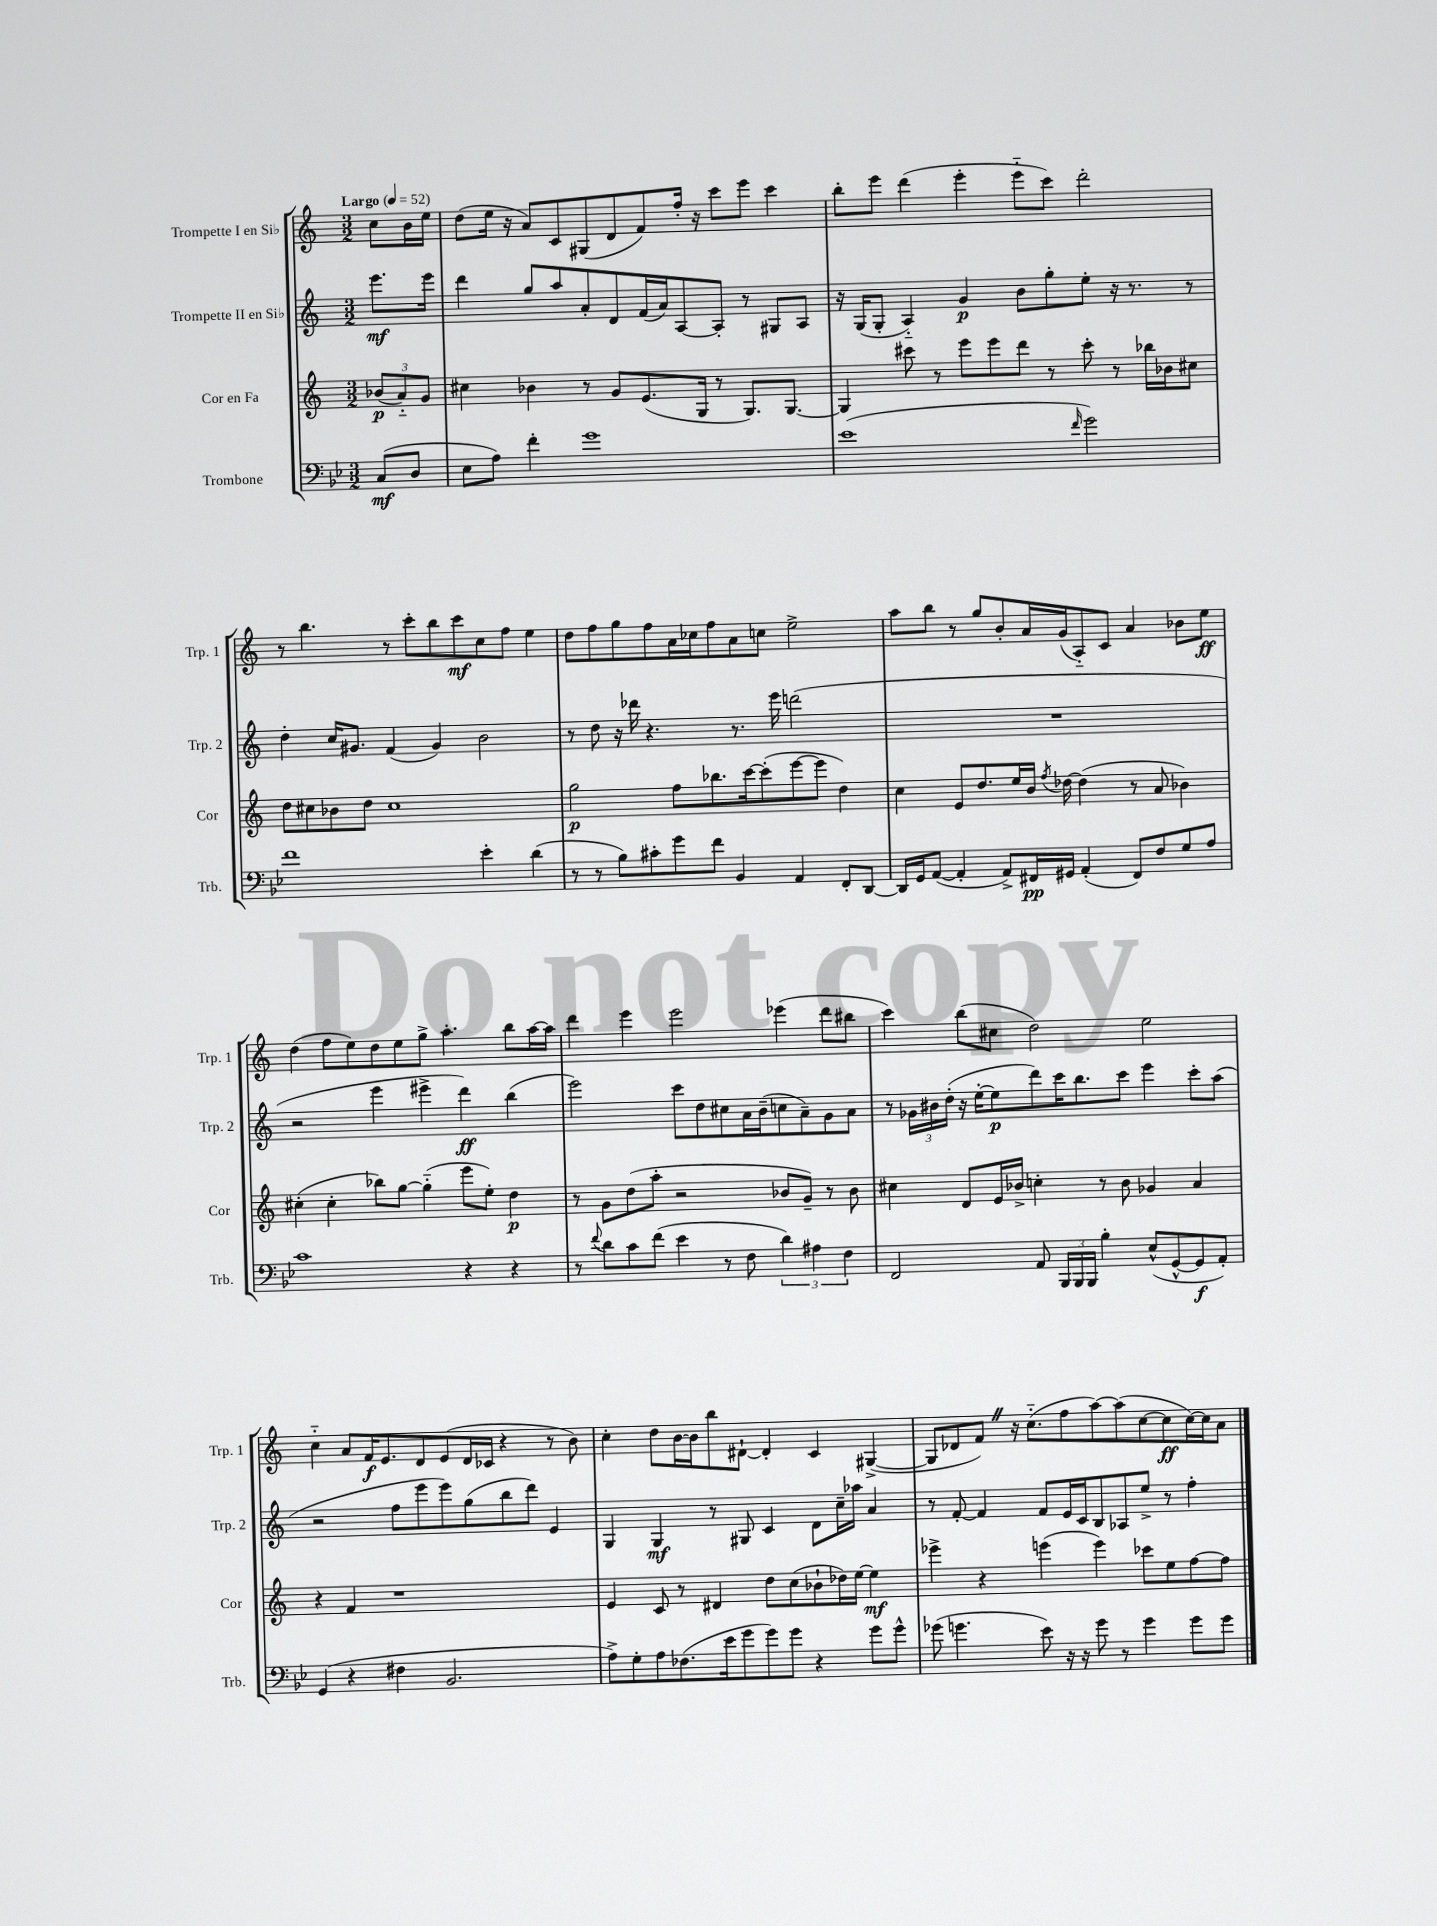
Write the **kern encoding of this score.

**kern	**dynam	**kern	**dynam	**kern	**dynam	**kern	**dynam
*part4	*part4	*part3	*part3	*part2	*part2	*part1	*part1
*staff4	*staff4	*staff3	*staff3	*staff2	*staff2	*staff1	*staff1
*I"Trombone	*	*I"Cor en Fa	*	*I"Trompette II en Si♭	*	*I"Trompette I en Si♭	*
*I'Trb.	*	*I'Cor	*	*I'Trp. 2	*	*I'Trp. 1	*
*clefF4	*	*clefG2	*	*clefG2	*	*clefG2	*
*k[b-e-]	*	*k[]	*	*k[]	*	*k[]	*
*M3/2	*	*M3/2	*	*M3/2	*	*M3/2	*
*MM52	*	*MM52	*	*MM52	*	*MM52	*
=	=	=	=	=	=	=	=
!	!	!	!	!	!	!LO:TX:a:B:t=Largo	!
(8C/L	mf	(12b-X/L	p	8.eee\L	mf	8cc\L	.
.	.	12a/)	.	.	.	.	.
8D/J	.	.	.	.	.	16b\L	.
.	.	12g/J	.	.	.	.	.
.	.	.	.	16eee\Jk	.	16ee\JJ	.
=1	=1	=1	=1	=1	=1	=1	=1
8E-\L	.	4cc#X\	.	4ddd\	.	(8dd\L	.
8A\J)	.	.	.	.	.	16ee\Jk	.
.	.	.	.	.	.	16r	.
4f'\	.	4b-X\	.	8gg/L	.	8a/L)	.
.	.	.	.	8aa/	.	8c/	.
1g	.	8r	.	8a'/	.	(8G#X/	.
.	.	8g/L	.	8d/	.	8d/	.
.	.	(8.e/	.	(16f/L	.	8f/)	.
.	.	.	.	16a/J)	.	.	.
.	.	.	.	[8A/	.	16ff'/Jk	.
.	.	16G/Jk	.	.	.	16r	.
.	.	8r	.	8A'/J]	.	8ccc\L	.
.	.	8.G/L)	.	8r	.	8eee\J	.
.	.	.	.	8G#X/L	.	4ccc\	.
.	.	[8.G/J	.	.	.	.	.
.	.	.	.	8A/J	.	.	.
=2	=2	=2	=2	=2	=2	=2	=2
(1e-	.	4G/]	.	16r	.	8bb'\L	.
.	.	.	.	(16G/KL	.	.	.
.	.	.	.	8G'/J	.	8eee\J	.
.	.	8ccc#X\	.	4A/)	.	(4ddd\	.
.	.	8r	.	.	.	.	.
.	.	8eee\L	.	4g/	p	4eee'\	.
.	.	8eee\	.	.	.	.	.
.	.	8ddd\J	.	8b\L	.	8eee\L	.
.	.	8r	.	8gg'\	.	8ccc\J)	.
16qqf/	.	.	.	.	.	.	.
2g\)	.	8ccc#'\	.	8ee'\J	.	2ddd'\	.
.	.	8r	.	16r	.	.	.
.	.	.	.	8.r	.	.	.
.	.	16bb-X\LL	.	.	.	.	.
.	.	16b-X\J	.	.	.	.	.
.	.	8cc#X\J	.	8r	.	.	.
!!LO:LB:g=z
=3	=3	=3	=3	=3	=3	=3	=3
1f	.	8dd\L	.	4dd'\	.	8r	.
.	.	8cc#X\	.	.	.	4.bb\	.
.	.	8b-X\	.	16cc/KL	.	.	.
.	.	.	.	8.g#X/J	.	.	.
.	.	8dd\J	.	.	.	.	.
.	.	1cc#	.	(4f/	.	8r	.
.	.	.	.	.	.	8ccc'\L	.
.	.	.	.	4g#/)	.	8bb\	.
.	.	.	.	.	.	8ccc\	mf
4e-'\	.	.	.	2b\	.	8cc\	.
.	.	.	.	.	.	8ff\J	.
(4d\	.	.	.	.	.	4ee\	.
=4	=4	=4	=4	=4	=4	=4	=4
8r	.	2gg\	p	8r	.	8dd\L	.
8r	.	.	.	8dd\	.	8ff\	.
8B-\L)	.	.	.	16r	.	8gg\	.
.	.	.	.	16ddd-X\	.	.	.
8c#X'\	.	.	.	4.r	.	8ff\	.
8g\	.	8ff\L	.	.	.	16a\L	.
.	.	.	.	.	.	16cc-X\J	.
8f\J	.	8.bb-X\	.	.	.	8ff\	.
4BB-/	.	.	.	8.r	.	8a\	.
.	.	[16ccc\k	.	.	.	.	.
.	.	(8ccc'\]	.	.	.	8ccn\J	.
.	.	.	.	16eee\	.	.	.
4AA/	.	[8eee\	.	(2dddn\	.	2ee^\	.
.	.	8eee\J]	.	.	.	.	.
8FF'/L	.	4dd\)	.	.	.	.	.
[8DD/J	.	.	.	.	.	.	.
=5	=5	=5	=5	=5	=5	=5	=5
16DD/LL]	.	4cc\	.	1.r	.	8aa\L	.
16GG/J	.	.	.	.	.	.	.
([8AA/J	.	.	.	.	.	8bb\J	.
4AA'/]	.	8e/L	.	.	.	8r	.
.	.	8.dd/	.	.	.	8gg/L	.
8AA^/L)	.	.	.	.	.	8b'/	.
.	.	16ee/L	.	.	.	.	.
16FF#X/L	pp	16b/JJ	.	.	.	16a/L	.
.	.	8qff/	.	.	.	.	.
16GG#X/JJ	.	[16dd-X\	.	.	.	(16g/J	.
(4AA'/	.	(4dd-\]	.	.	.	8A/)	.
.	.	.	.	.	.	8c/J	.
8FF#/L)	.	8r	.	.	.	4a/	.
8F/	.	8a/	.	.	.	.	.
8G/	.	4b-X\)	.	.	.	8b-X\L	.
8A/J	.	.	.	.	.	8ee\J	ff
!!LO:LB:g=z
=6	=6	=6	=6	=6	=6	=6	=6
1c	.	(4cc#X'\	.	2r	.	(4dd\	.
.	.	4cc#'\	.	.	.	8ff\L	.
.	.	.	.	.	.	8ee\)	.
.	.	8bb-X\L)	.	4eee\	.	8dd\	.
.	.	[8gg\J	.	.	.	8ee\	.
.	.	(4gg\]	.	4eee#X^\	.	8gg^\J	.
.	.	.	.	.	.	4.aa'\	.
4r	.	8eee\L	.	4ddd\)	ff	.	.
.	.	8ee'\J)	.	.	.	.	.
4r	.	4dd\	p	(4bb\	.	8bb\L	.
.	.	.	.	.	.	[16aa\L	.
.	.	.	.	.	.	16aa\JJ]	.
=7	=7	=7	=7	=7	=7	=7	=7
8r	.	8r	.	2eee\)	.	4ddd\	.
8qqf/	.	.	.	.	.	.	.
8d\L	.	8g\L	.	.	.	.	.
8c\	.	(8dd\	.	.	.	4eee\	.
(8f\J	.	8aa'\J	.	.	.	.	.
4e-\	.	2r	.	8ccc\L	.	2eee\	.
.	.	.	.	8dd\	.	.	.
8r	.	.	.	8cc#X\	.	.	.
8F\	.	.	.	16a\L	.	.	.
.	.	.	.	(16b~\J	.	.	.
6d\)	.	8b-X/L	.	8ccn\	.	(4eee-X\	.
.	.	8g~/J)	.	8a~\)	.	.	.
6A#X\	.	.	.	.	.	.	.
.	.	8r	.	8g\	.	8ddd\L	.
6F\	.	.	.	.	.	.	.
.	.	8b-\	.	8a\J	.	8bb#X\J	.
=8	=8	=8	=8	=8	=8	=8	=8
2FF/	.	4cc#X\	.	8r	.	4ccc\)	.
.	.	.	.	24g-X\LL	.	.	.
.	.	.	.	24b#X\	.	.	.
.	.	.	.	(24dd'\JJ	.	.	.
.	.	8d/L	.	16r	.	(8bb\L	.
.	.	.	.	[16ee'\KL	.	.	.
.	.	16e/L	.	8ee\]	p	8cc#X\J	.
.	.	16b-X^/JJ	.	.	.	.	.
8AA/	.	4ccn'\	.	8ddd\)	.	2dd\)	.
24BBB-/LL	.	.	.	16ccc\K	.	.	.
24BBB-/	.	.	.	.	.	.	.
.	.	.	.	8.bb\	.	.	.
24BBB-/JJ	.	.	.	.	.	.	.
4B-'\	.	8r	.	.	.	.	.
.	.	8b-\	.	8ccc\J	.	.	.
(8E-^^/L	.	4g-X/	.	4eee\	.	2ee\	.
[8GG^^/	.	.	.	.	.	.	.
8GG/]	f	4a/	.	8ccc'\L	.	.	.
8AA'/J)	.	.	.	(8aa\J	.	.	.
!!LO:LB:g=z
=9	=9	=9	=9	=9	=9	=9	=9
(4GG/	.	4r	.	2r	.	4cc\	.
4r	.	4f/	.	.	.	8a/L	.
.	.	.	.	.	.	16f/K	f
.	.	.	.	.	.	8.e/	.
4F#X\	.	1r	.	8ff\L	.	.	.
.	.	.	.	8eee\	.	8d/	.
2.BB-/	.	.	.	8eee\)	.	(8e/	.
.	.	.	.	(8gg\	.	16d/L	.
.	.	.	.	.	.	16c-X/JJ	.
.	.	.	.	8bb\	.	4r	.
.	.	.	.	8ddd\J)	.	.	.
.	.	.	.	4e/	.	8r	.
.	.	.	.	.	.	8b\)	.
=10	=10	=10	=10	=10	=10	=10	=10
8A^\L)	.	4e/	.	4G/	.	4cc'\	.
8G'\	.	.	.	.	.	.	.
8A\	.	8c/	.	4G/	mf	8dd\L	.
(8.F-X\	.	8r	.	.	.	[16b\L	.
.	.	.	.	.	.	16b\J]	.
.	.	4d#X/	.	8r	.	8bb\	.
16e-\k	.	.	.	.	.	.	.
8g\	.	.	.	8G#X/	.	[8d#X`\J	.
8g\)	.	8dd\L	.	4c/	.	4d#'/]	.
8g\J	.	(8cc\	.	.	.	.	.
4r	.	8b-X`\	.	8d\L	.	4c/	.
.	.	16dd-X\L)	.	16cc~\L	.	.	.
.	.	[16ee\JJ	.	16aa-X\JJ	.	.	.
8g\L	.	4ee\]	mf	4a/	.	([4G#X^/	.
8g^^\J	.	.	.	.	.	.	.
=11	=11	=11	=11	=11	=11	=11	=11
(8g-X\	.	4eee-X^\	.	8r	.	8G#/L]	.
4.gn\	.	.	.	[8f'/	.	8d-X/	.
.	.	4r	.	4f/]	.	8fZ/J)	.
.	.	.	.	.	.	16r	.
.	.	.	.	.	.	(8.cc\L	.
8e-\)	.	(4eeen\	.	8f/L	.	.	.
16r	.	.	.	16e/L	.	8ff\	.
16r	.	.	.	16c/J	.	.	.
8g\	.	4eee\)	.	8B/	.	[8aa\)	.
8r	.	.	.	8A-X/	.	(8aa\]	.
4g\	.	8ccc-X\L	.	8ee^/J	.	[8cc\	.
.	.	8ee\	.	8r	.	8cc\]	ff
8g\L	.	[8ff\	.	4ff'\	.	[16cc\L)	.
.	.	.	.	.	.	16cc\J]	.
8g\J	.	8ff\J]	.	.	.	8a\J	.
==	==	==	==	==	==	==	==
*-	*-	*-	*-	*-	*-	*-	*-
